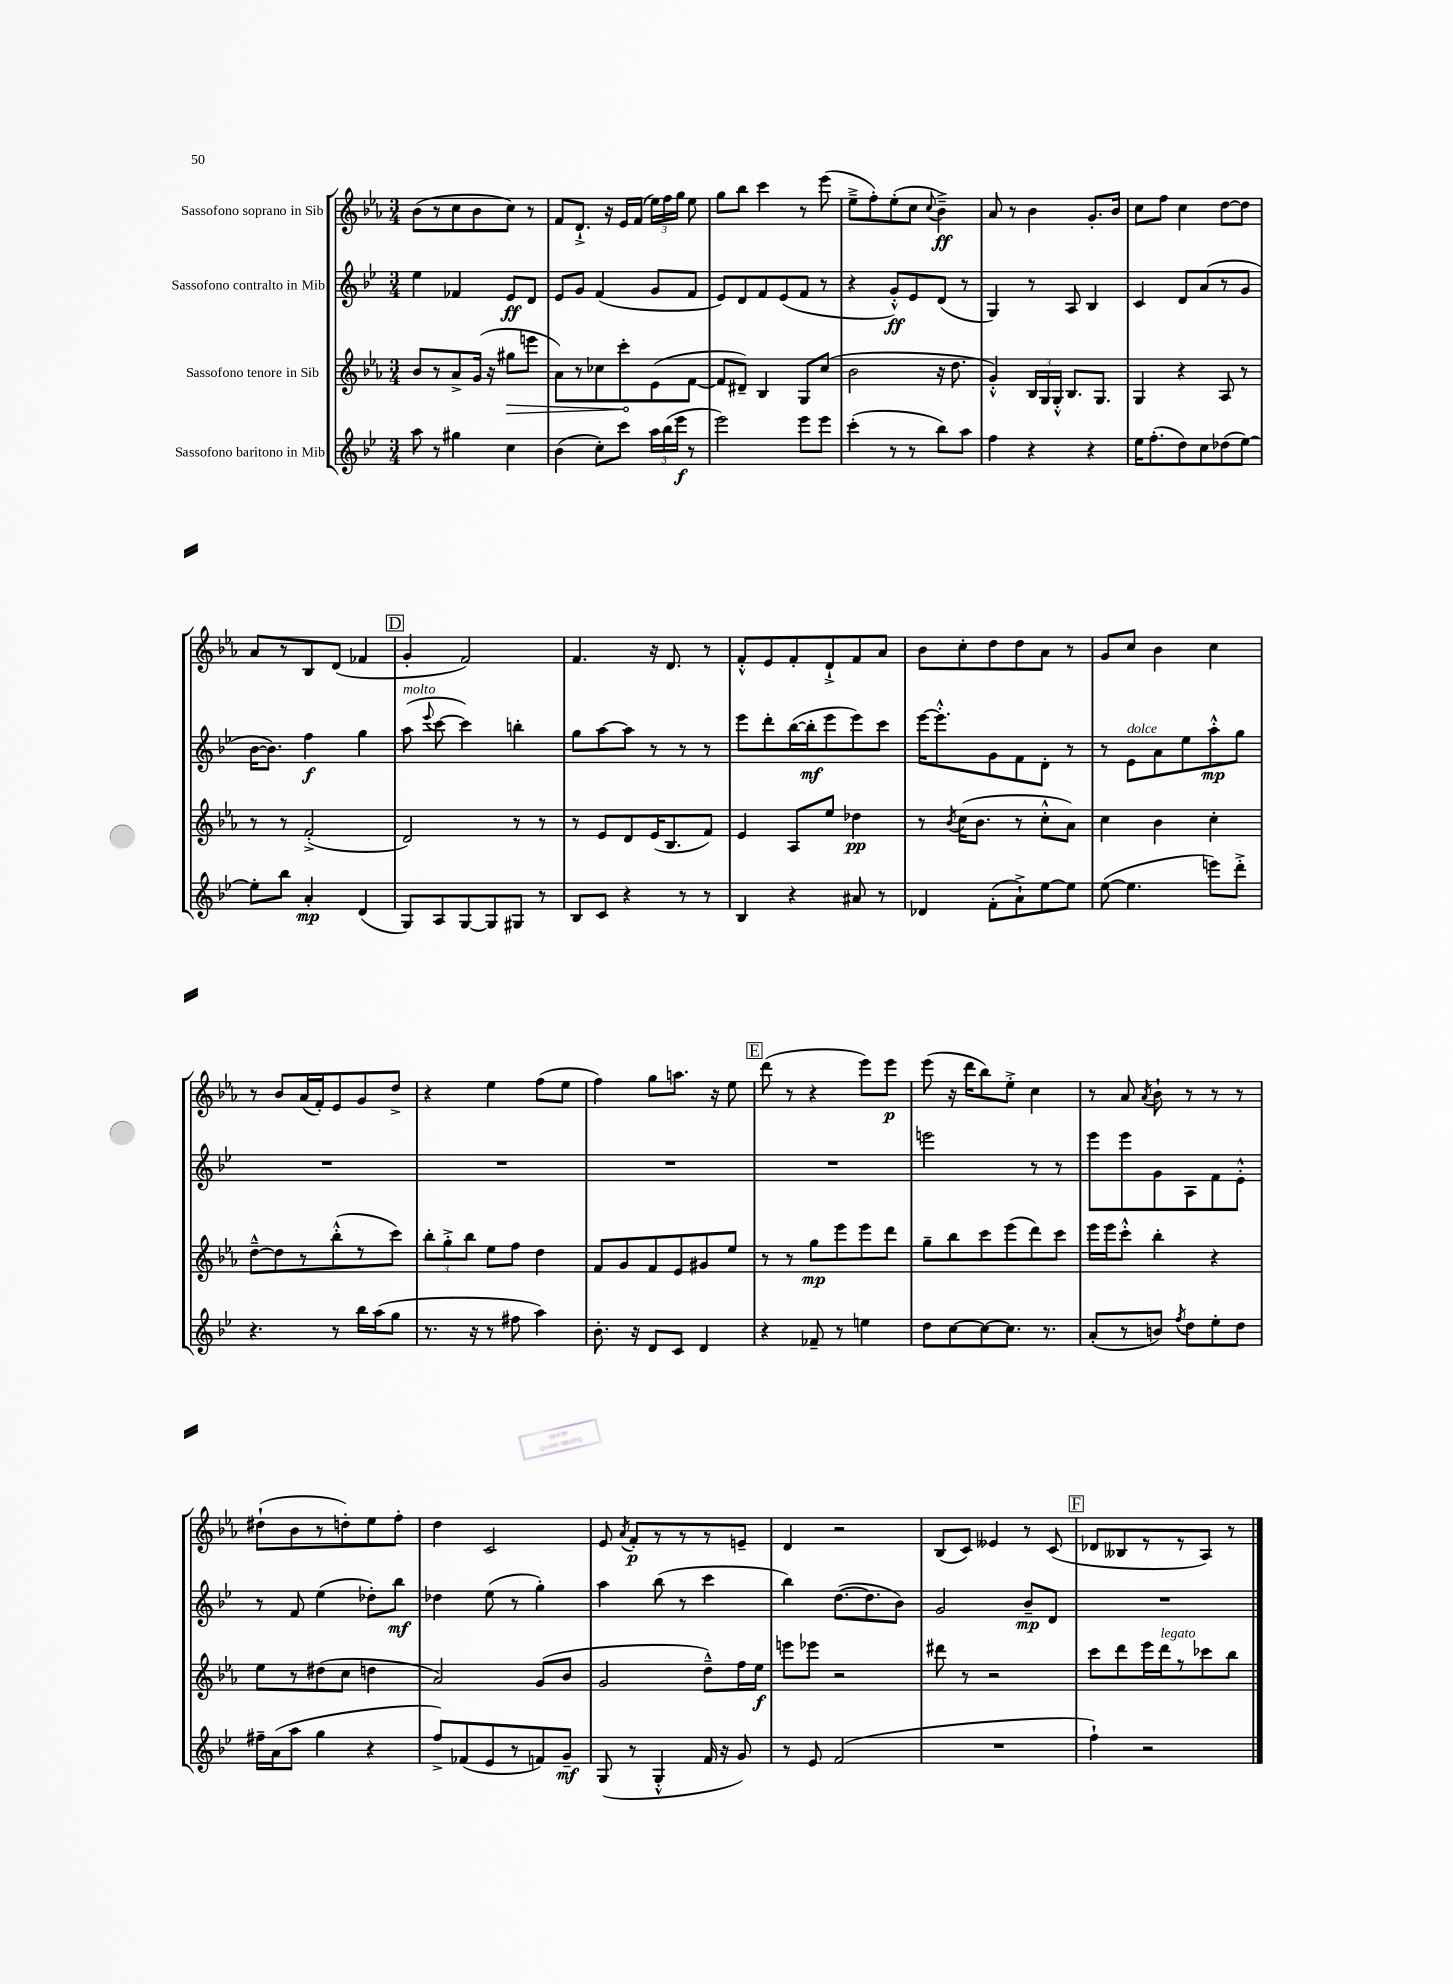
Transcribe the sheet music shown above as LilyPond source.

<<
\new StaffGroup <<
\new Staff = "s0" \with { instrumentName = "Sassofono soprano in Sib" } {
    \clef treble \key ees \major \numericTimeSignature \time 3/4
    \autoBeamOff bes'8[( r8 c''8 bes'8 c''8]) r8 |
    f'8[ d'8.]-!-> r16 ees'16[ f'16]( \tuplet 3/2 { ees''16[) f''16 g''16] } ees''8 |
    g''8[ bes''8] c'''4 r8 ees'''8( |
    ees''8[---> f''8-.) ees''8-.( c''8] \appoggiatura { c''8 } bes'4--->\ff) |
    aes'8 r8 bes'4 g'8.[-. bes'16] |
    c''8[ f''8] c''4 d''8[~ d''8] |
    aes'8[ r8 bes8 d'8]( fes'4 |
    \mark \markup { \box "D" } g'4-. f'2) |
    f'4. r16 d'8. r8 |
    f'8[-.-^ ees'8 f'8-. d'8-!-> f'8 aes'8] |
    bes'8[ c''8-. d''8 d''8 aes'8] r8 |
    g'8[ c''8] bes'4 c''4 |
    r8 bes'8[ aes'16( f'16-.) ees'8 g'8 d''8]-> |
    r4 ees''4 f''8[( ees''8] |
    f''4) g''8[ a''8.] r16 ees''8 |
    \mark \markup { \box "E" } d'''8( r8 r4 ees'''8[) ees'''8]\p |
    ees'''8( r16 d'''16[ bes''8) ees''8]-.-> c''4 |
    r8 aes'8 \acciaccatura { aes'8 } bes'8-! r8 r8 r8 |
    dis''8[-!( bes'8 r8 d''8-.) ees''8 f''8]-. |
    d''4 c'2 |
    ees'8 \acciaccatura { aes'8 } f'8[-.\p r8 r8 r8 e'8]-- |
    d'4 r2 |
    bes8[( c'8]) eeses'4 r8 c'8( |
    \mark \markup { \box "F" } des'8[ beses8 r8 r8 aes8]) r8 \bar "|." |
}
\new Staff = "s1" \with { instrumentName = "Sassofono contralto in Mib" } {
    \clef treble \key bes \major \numericTimeSignature \time 3/4
    \autoBeamOff ees''4 fes'4 ees'8[\ff d'8] |
    ees'8[ g'8] f'4( g'8[ f'8] |
    ees'8[) d'8 f'8 ees'8( f'8] r8 |
    r4 g'8[-.-^\ff) ees'8 d'8]( r8 |
    g4) r8 a8 bes4 |
    c'4 d'8[ a'8( r8 g'8] |
    bes'16[~ bes'8.]) f''4\f g''4 |
    \mark \markup { \box "D" } a''8^\markup { \italic "molto" }( \appoggiatura { ees'''8 } c'''8~ c'''4) b''4-. |
    g''8[ a''8~ a''8] r8 r8 r8 |
    ees'''8[ d'''8-. bes''16~( bes''16-.\mf ees'''8 ees'''8) c'''8] |
    ees'''16[~ ees'''8.-.-^ g'8 f'8 d'8]-. r8 |
    r8 ees'8[^\markup { \italic "dolce" } a'8 ees''8 a''8-.-^\mp g''8] |
    R2. |
    R2. |
    R2. |
    \mark \markup { \box "E" } R2. |
    e'''2 r8 r8 |
    ees'''8[ ees'''8 g'8 a8 f'8 ees'8]-.-^ |
    r8 f'8 ees''4( des''8[-.) bes''8]\mf |
    des''4 ees''8( r8 g''4-.) |
    a''4 bes''8( r8 c'''4 |
    bes''4) d''8.[~( d''8. bes'8]) |
    g'2 bes'8[--\mp d'8] |
    \mark \markup { \box "F" } R2. \bar "|." |
}
\new Staff = "s2" \with { instrumentName = "Sassofono tenore in Sib" } {
    \clef treble \key ees \major \numericTimeSignature \time 3/4
    \autoBeamOff bes'8[ r8 aes'8-> g'16]( r16 \once \override Hairpin.circled-tip = ##t gis''8[\> e'''8] |
    aes'8[) r8 ces''8 c'''8-.\! ees'8( f'8]~ |
    f'8[ dis'8]--) bes4 g8[ c''8]( |
    bes'2 r16 d''8. |
    g'4-.-^) \tuplet 3/2 { bes16[ g16 g16]-.-^ } bes8.[ g8.] |
    g4 r4 aes8 r8 |
    r8 r8 f'2-.->( |
    \mark \markup { \box "D" } d'2) r8 r8 |
    r8 ees'8[ d'8 ees'16( bes8. f'8]) |
    ees'4 aes8[ ees''8] des''4\pp |
    r8 \acciaccatura { bes'8 } c''16[( bes'8.] r8 c''8[-.-^ aes'8]) |
    c''4 bes'4 c''4-. |
    d''8[~---^ d''8 r8 bes''8-.-^( r8 c'''8]) |
    \tuplet 3/2 { bes''8[-. g''8-.-> bes''8] } ees''8[ f''8] d''4 |
    f'8[ g'8 f'8 ees'8 gis'8 ees''8] |
    \mark \markup { \box "E" } r8 r8 g''8[\mp ees'''8 ees'''8 d'''8] |
    g''8[-- bes''8 c'''8 ees'''8( d'''8) c'''8] |
    ees'''16[ ees'''16 c'''8]-.-^ bes''4-. r4 |
    ees''8[ r8 dis''8( c''8] d''4 |
    aes'2) g'8[( bes'8] |
    g'2 d''8[---^) f''16 ees''16]\f |
    e'''8[ ees'''8] r2 |
    dis'''8 r8 r2 |
    \mark \markup { \box "F" } c'''8[ d'''8 ees'''16 d'''16^\markup { \italic "legato" } r8 ces'''8 bes''8] \bar "|." |
}
\new Staff = "s3" \with { instrumentName = "Sassofono baritono in Mib" } {
    \clef treble \key bes \major \numericTimeSignature \time 3/4
    \autoBeamOff a''8 r8 gis''4 c''4 |
    bes'4( c''8[-.) c'''8] \tuplet 3/2 { a''16[ bes''16( ees'''16]\f } r8 |
    ees'''2) ees'''8[ ees'''8] |
    c'''4-.( r8 r8 bes''8[) a''8] |
    f''4 r4 r4 |
    ees''16[ f''8.-.( d''8) c''8 des''8( ees''8]~) |
    ees''8[-. bes''8] a'4-.\mp d'4( |
    \mark \markup { \box "D" } g8[) a8 g8~ g8 gis8] r8 |
    bes8[ c'8] r4 r8 r8 |
    bes4 r4 ais'8 r8 |
    des'4 f'8[-.( a'8-!->) ees''8~ ees''8] |
    ees''8~( ees''4. e'''8[) d'''8]-.-> |
    r4. r8 bes''16[ a''16( g''8] |
    r8. r16 r8 fis''8 a''4) |
    bes'8.-. r16 d'8[ c'8] d'4 |
    \mark \markup { \box "E" } r4 fes'8-- r8 e''4 |
    d''8[ c''8~ c''8~ c''8.] r8. |
    a'8[-.( r8 b'8]) \acciaccatura { f''8 } d''8[ ees''8-. d''8] |
    fis''16[-- a'16( a''8] g''4 r4 |
    f''8[->) fes'8( ees'8 r8 f'8) g'8]--\mf |
    g8( r8 g4-.-^ f'16 r16 g'8) |
    r8 ees'8 f'2( |
    R2. |
    \mark \markup { \box "F" } f''4-!) r2 \bar "|." |
}
>>
>>
\layout { \context { \Score \remove "Bar_number_engraver" } }
